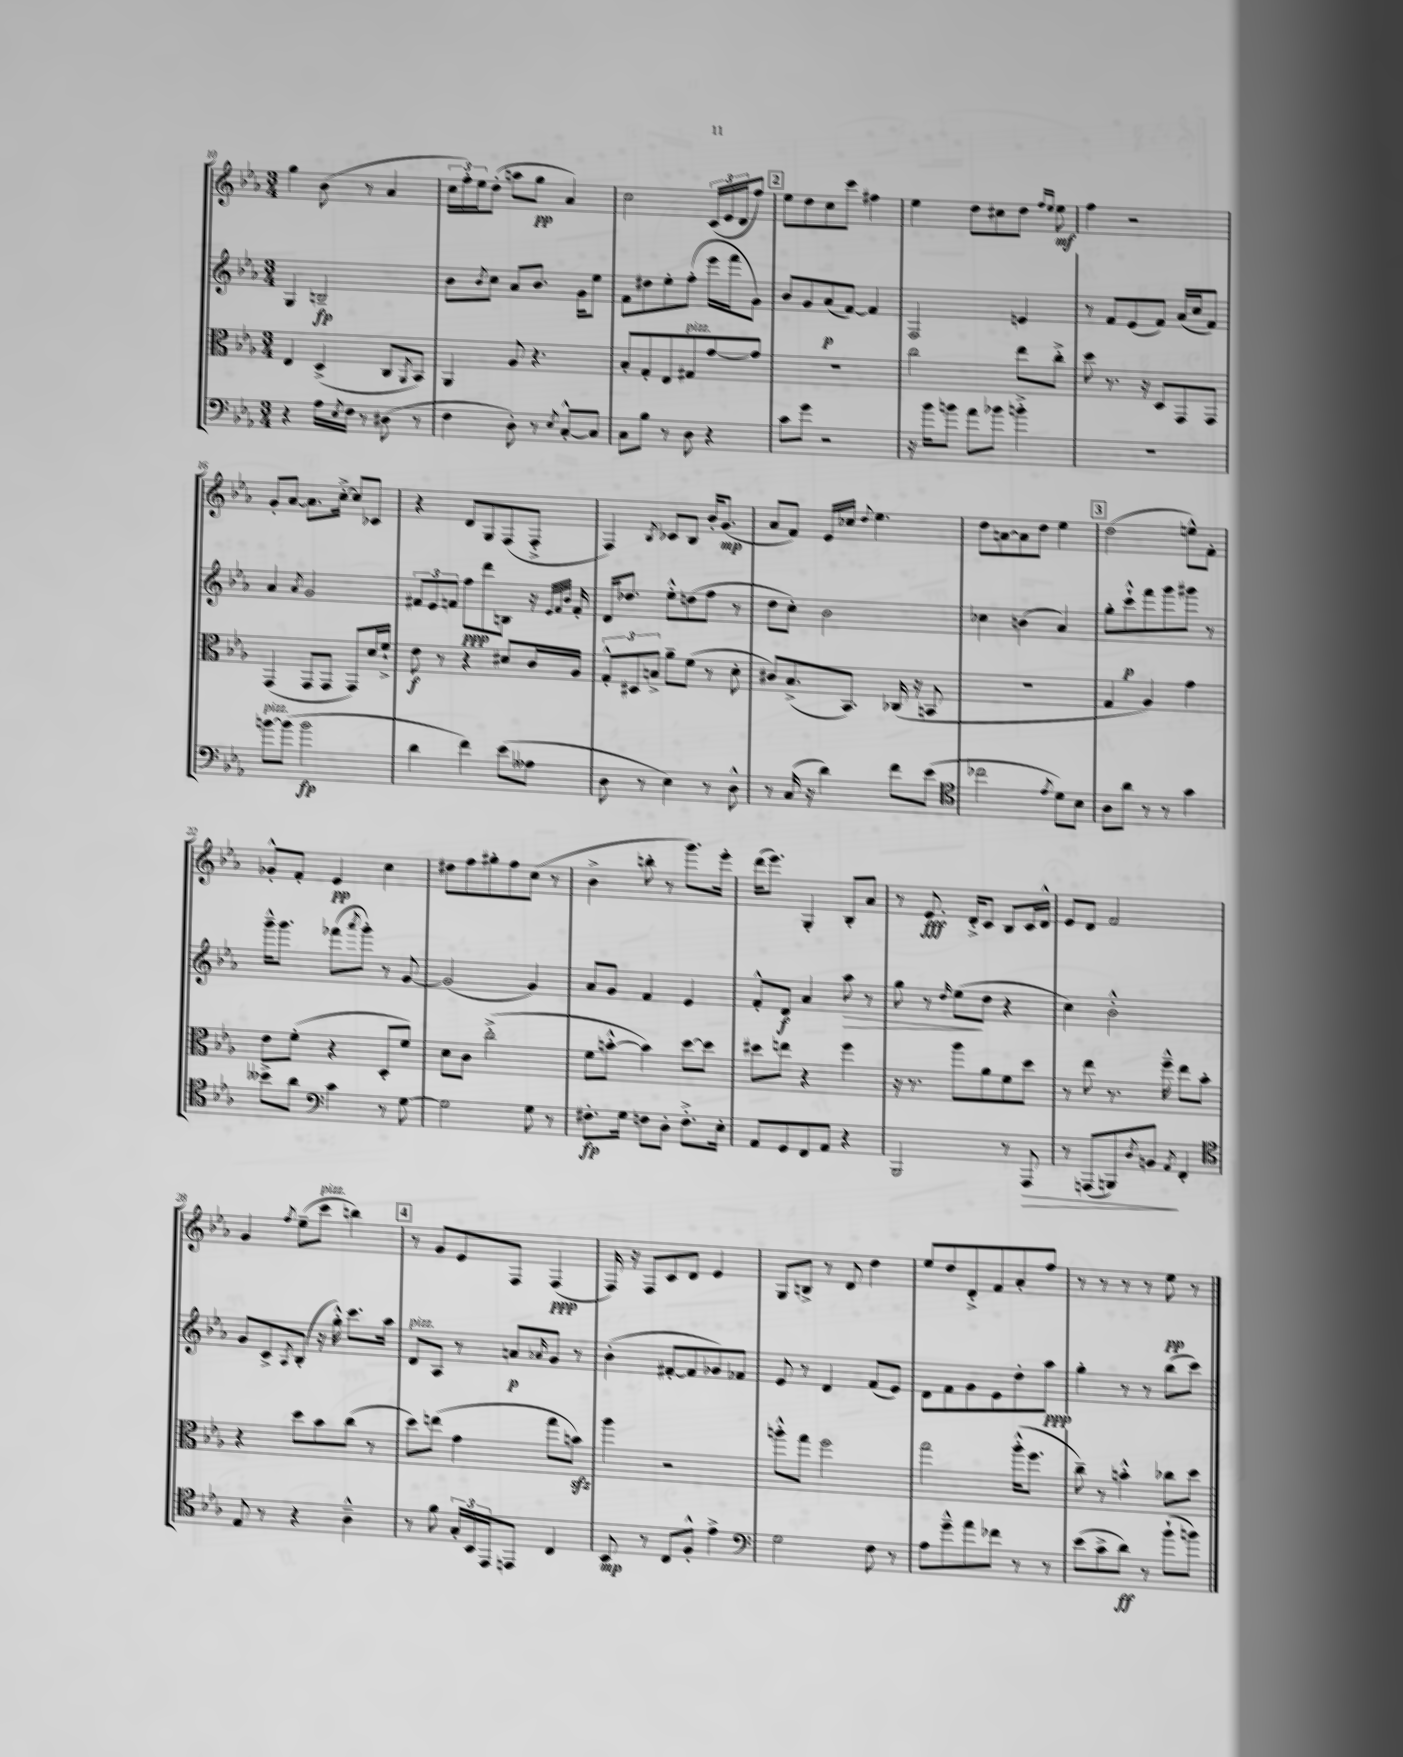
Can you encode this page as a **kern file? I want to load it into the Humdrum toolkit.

**kern	**dynam	**kern	**dynam	**kern	**dynam	**kern	**dynam
*part4	*part4	*part3	*part3	*part2	*part2	*part1	*part1
*staff4	*staff4	*staff3	*staff3	*staff2	*staff2	*staff1	*staff1
*clefF4	*	*clefC3	*	*clefG2	*	*clefG2	*
*k[b-e-a-]	*	*k[b-e-a-]	*	*k[b-e-a-]	*	*k[b-e-a-]	*
*M3/4	*	*M3/4	*	*M3/4	*	*M3/4	*
=10	=10	=10	=10	=10	=10	=10	=10
4r	.	4E-/	.	4G/	.	4gg\	.
16A-\LL	.	(4D^/	.	2Bn~/	fp	(8b-\	.
8qE-/	.	.	.	.	.	.	.
16F\JJ	.	.	.	.	.	.	.
8r	.	.	.	.	.	8r	.
(8D#X\	.	8C/L	.	.	.	4a-/	.
.	.	8qAA-/	.	.	.	.	.
8r	.	8BB-/J)	.	.	.	.	.
=11	=11	=11	=11	=11	=11	=11	=11
4F\	.	4AA-/	.	8b-\L	.	24cc\LL	.
.	.	.	.	.	.	24ff'\)	.
.	.	.	.	.	.	24ee-\J	.
.	.	.	.	8qb-/	.	.	.
.	.	.	.	8cc\J	.	(8dd'\J	.
8D'\)	.	8A-/	.	8a-/L	.	8aan\L	.
8r	.	4.r	.	8.b-/J	.	8gg\J	pp
8qE-/	.	.	.	.	.	.	.
[8C'^^/L	.	.	.	.	.	4a-/)	.
.	.	.	.	16g\KL	.	.	.
8C/J]	.	.	.	8ee-\J	.	.	.
=12	=12	=12	=12	=12	=12	=12	=12
8C\L	.	8B-'/L	.	8f\L	.	2cc\	.
8B-\J	.	8G'/	.	8dd#X\	.	.	.
8r	.	8E-/	.	8ee-'\	.	.	.
!	!	!LO:TX:a:i:t=pizz.	!	!	!	!	!
8D\	.	8G#X/	.	(8ff'\J	.	.	.
4r	.	[8g/	.	16eee-\LL	.	(24c/LL	.
.	.	.	.	.	.	24e-/	.
.	.	.	.	16fff\J	.	.	.
.	.	.	.	.	.	24d/J	.
.	.	8g/J]	.	8g\J)	.	8ff/J)	.
!!LO:REH:place=s1:t=2
=13	=13	=13	=13	=13	=13	=13	=13
8c\L	.	2.r	.	8b-/L	.	8ee-\L	.
8g\J	.	.	.	8g/	.	8dd\	.
2r	.	.	.	(8a-/	p	8cc\	.
.	.	.	.	[8f/J)	.	8ccc\J	.
.	.	.	.	4f/]	.	4ff#X\	.
=14	=14	=14	=14	=14	=14	=14	=14
16r	.	2cc\	.	2F/	.	4ee-\	.
16b-\KL	.	.	.	.	.	.	.
8bn\J	.	.	.	.	.	.	.
8a-\L	.	.	.	.	.	8dd\L	.
8b-X\J	.	.	.	.	.	8cc#X\	.
4bn'^\	.	8ee-\L	.	4en/	.	8dd\J	.
.	.	.	.	.	.	16qqff/LL	.
.	.	.	.	.	.	16qqee-/JJ	.
.	.	8cc'^\J	.	.	.	8ee-\	mf
=15	=15	=15	=15	=15	=15	=15	=15
2.r	.	8dd\	.	8r	.	4ff\	.
.	.	8.r	.	8f/L	.	.	.
.	.	.	.	(8e-/	.	2r	.
.	.	16r	.	.	.	.	.
.	.	8D/L	.	8f/J)	.	.	.
.	.	8GG/	.	(16a-/LL	.	.	.
.	.	.	.	16cc/J	.	.	.
.	.	8GG/J	.	8f/J)	.	.	.
!!LO:LB:g=z
=16	=16	=16	=16	=16	=16	=16	=16
!LO:TX:a:i:t=pizz.	!	!	!	!	!	!	!
[8bn\L	.	(4GG/	.	4a-/	.	8g'/L	.
(8b\J]	.	.	.	.	.	[8a-/J	.
.	.	.	.	8qa-/	.	.	.
2b\	fp	8GG/L	.	2g/	.	8.a-\L]	.
.	.	8GG/J	.	.	.	.	.
.	.	.	.	.	.	[16cc'^\Jk	.
.	.	8GG/L)	.	.	.	8cc/L]	.
.	.	16d/L	.	.	.	8c-X/J	.
.	.	16f`^/JJ	.	.	.	.	.
=17	=17	=17	=17	=17	=17	=17	=17
4d\	.	8e-\	f	12f#X/L	.	4r	.
.	.	.	.	12e-/	.	.	.
.	.	8r	.	.	.	.	.
.	.	.	.	12fn/J	.	.	.
4f\)	.	4r	.	8ff\L	ppp	8d/L	.
.	.	.	.	8ddd\	.	8G/	.
(8e-\L	.	8d#X/L	.	8Bn\J	.	(8F/	.
8A--X\J	.	16c/L	.	16r	.	8F'^/J	.
.	.	.	.	32qqe-/LLL	.	.	.
.	.	.	.	32qqf/	.	.	.
.	.	.	.	32qqb-/JJJ	.	.	.
.	.	16A-/JJ	.	16f'/	.	.	.
=18	=18	=18	=18	=18	=18	=18	=18
8D\	.	12G'^^/L	.	16d/KL	.	4F/)	.
.	.	.	.	8.dd-X/J	.	.	.
.	.	12D#X/	.	.	.	.	.
8r	.	.	.	.	.	.	.
.	.	12Bn^/J	.	.	.	.	.
.	.	.	.	.	.	8qB-/	.
4E-\)	.	8a-~\L	.	8ee-'^^\L	.	8c-X/L	.
.	.	(8f\J	.	(8ddn\	.	8B-/J	.
8r	.	8r	.	8ff\J	.	16b-'/KL	.
.	.	.	.	.	.	(8.g/J	mp
8D^^\	.	8d'\	.	8r	.	.	.
=19	=19	=19	=19	=19	=19	=19	=19
8r	.	8c#X/L)	.	8dd\L	.	8a-/L	.
(16C/	.	(8.B-^/	.	8cc'\J)	.	8f/J)	.
16r	.	.	.	.	.	.	.
4d\)	.	.	.	2b-\	.	16e-/LL	.
.	.	8.BB-/J)	.	.	.	16cc-X/JJ	.
.	.	.	.	.	.	8qqdd/	.
.	.	.	.	.	.	4.ee-\	.
8f\L	.	(16C-X/	.	.	.	.	.
.	.	16r	.	.	.	.	.
(8e-\J	.	8BBn/	.	.	.	.	.
=20	=20	=20	=20	=20	=20	=20	=20
*clefC4	*	*	*	*	*	*	*
2cc-X\	.	2.r	.	4cc-X\	.	8dd\L	.
.	.	.	.	.	.	[8an\	.
.	.	.	.	(4bn\	.	8a\]	.
.	.	.	.	.	.	8dd\J	.
8qe-/	.	.	.	.	.	.	.
8d\L)	.	.	.	4a-/)	.	4ee-\	.
8B-\J	.	.	.	.	.	.	.
!!LO:REH:place=s1:t=3
=21	=21	=21	=21	=21	=21	=21	=21
8A-\L	.	4G/	.	8gg'\L	.	(2dd\	.
8a-\J	.	.	.	8ccc`^^\	p	.	.
8r	.	4A-/)	.	8fff\	.	.	.
8r	.	.	.	8ggg\	.	.	.
4g\	.	4g\	.	8ggg#X\J	.	8een^^\L)	.
.	.	.	.	8r	.	8f'\J	.
!!LO:LB:g=z
=22	=22	=22	=22	=22	=22	=22	=22
8b--X^\L	.	8e-\L	.	16ggg~^^\KL	.	8g-X'^^/L	.
.	.	.	.	8.ggg\J	.	.	.
8a-\J	.	(8f'\J	.	.	.	8f'/J	.
*clefF4	*	*	*	*	*	*	*
4c\	.	4r	.	(8fff-X\L	.	4e-/	pp
.	.	.	.	8qaaa-/	.	.	.
.	.	.	.	8ggg'\J)	.	.	.
8r	.	8D'/L	.	8r	.	4cc\	.
[8G\	.	8f/J)	.	[8g/	.	.	.
=23	=23	=23	=23	=23	=23	=23	=23
2G\]	.	8d\L	.	(2g/]	.	8dd#X\L	.
.	.	8c\J	.	.	.	8ff\	.
.	.	(2cc'^\	.	.	.	8gg#X'\	.
.	.	.	.	.	.	8ff\	.
8G\	.	.	.	4g/)	.	(8cc\J	.
8r	.	.	.	.	.	8r	.
=24	=24	=24	=24	=24	=24	=24	=24
8.F#X'\L	fp	8f\L	.	8a-/L	.	4b-^\	.
.	.	[8bn'^^\J	.	8g/J	.	.	.
16G\Jk	.	.	.	.	.	.	.
8Fn\L	.	4b\])	.	4f/	.	8bbn'\	.
8D'\J	.	.	.	.	.	8r	.
8.F'^\L	.	[8dd\L	.	4e-/	.	8.ggg\L)	.
.	.	8dd\J]	.	.	.	.	.
16E-'\Jk	.	.	.	.	.	16eee-'\Jk	.
=25	=25	=25	=25	=25	=25	=25	=25
8AA-/L	.	8dd#X\L	.	8f'^^/L	.	(16ddd\KL	.
.	.	.	.	.	.	8.eee-\J)	.
8GG/	.	8een\J	.	8d/J	f	.	.
8FF/	.	4r	.	4a-/	.	4G'/	.
8AA-/J	.	.	.	.	.	.	.
!	!	!	!	!	!LO:HP:b	!	!
4r	.	4ff\	.	8aa-\	>	8B-'/L	.
.	.	.	.	8r	.	8a-/J	.
=26	=26	=26	=26	=26	=26	=26	=26
2BBB-/	.	16r	.	8gg\	.	8r	.
.	.	8.r	.	.	.	.	.
.	.	.	.	8r	.	8.e-/	fff
.	.	.	.	16qqdd/	.	.	.
.	.	8aa-\L	.	(8ee-\L	.	.	.
.	.	.	.	.	.	16d'^/KL	.
.	.	8a-\	.	8dd\J	]	8c/J	.
8r	.	8f\	.	4r	.	8B-/L	.
!	!LO:HP:b	!	!	!	!	!	!
8AAA-/	>	8dd\J	.	.	.	16c/L	.
.	.	.	.	.	.	16d^^/JJ	.
=27	=27	=27	=27	=27	=27	=27	=27
8r	.	8r	.	4cc\)	.	8e-/L	.
(8AAAn/L	.	8ee-\	.	.	.	8d/J	.
8BBBn/)	.	8.r	.	2b-'^^\	.	2f/	.
8qD/	.	.	.	.	.	.	.
8BBn/J	.	.	.	.	.	.	.
.	.	16ff~^^\	.	.	.	.	.
8qAA-/	.	.	.	.	.	.	.
4FF'/	]	8ee-\L	.	.	.	.	.
.	.	8b-'\J	.	.	.	.	.
!!LO:LB:g=z
=28	=28	=28	=28	=28	=28	=28	=28
*clefC4	*	*	*	*	*	*	*
8E-/	.	4r	.	8g/L	.	4g/	.
8r	.	.	.	8c^/	.	.	.
.	.	.	.	8qA-/	.	8qff/	.
4r	.	8dd\L	.	(8B-'/J	.	(8ee-~\L	.
!	!	!	!	!	!	!LO:TX:a:i:t=pizz.	!
.	.	8b-\	.	16r	.	8ccc\J	.
.	.	.	.	16gg'^^\)	.	.	.
4A-~^^\	.	(8cc\J	.	8.ccc\L	.	4bbn\)	.
.	.	8r	.	.	.	.	.
.	.	.	.	16aa-\Jk	.	.	.
!!LO:REH:place=s1:t=4
=29	=29	=29	=29	=29	=29	=29	=29
!	!	!	!	!LO:TX:a:i:t=pizz.	!	!	!
8r	.	8dd\L)	.	8d/L	.	8r	.
8f\	.	(8een\J	.	8A-/J	.	8g/L	.
24G'/LL	.	4g\	.	8r	.	8e-/	.
24BB-/	.	.	.	.	.	.	.
24EE-/J	.	.	.	.	.	.	.
8EEn/J	.	.	.	8an/L	p	8F/J	.
.	.	.	.	16qqa-X/	.	.	.
4C/	.	8gg\L	.	8g/J	.	(4F/	ppp
.	.	8bnzz\J)	.	8r	.	.	.
=30	=30	=30	=30	=30	=30	=30	=30
8BB-/	mp	4aa-\	.	(4b-'\	.	16F/)	.
.	.	.	.	.	.	16r	.
8r	.	.	.	.	.	8F/L	.
8C/L	.	2r	.	[8f#X'/L	.	8c/	.
8F'^^/J	.	.	.	8f#/]	.	8d/J	.
4e-^\	.	.	.	8g-X/)	.	4e-/	.
.	.	.	.	8f-X/J	.	.	.
=31	=31	=31	=31	=31	=31	=31	=31
*clefF4	*	*	*	*	*	*	*
2G\	.	8aan'^^\L	.	8e-/	.	8G/L	.
.	.	8gg\J	.	8r	.	8Bn^/J	.
.	.	2ff\	.	4d/	.	8r	.
.	.	.	.	.	.	8d/	.
8F\	.	.	.	(8f/L	.	4dd\	.
8r	.	.	.	8e-/J)	.	.	.
=32	=32	=32	=32	=32	=32	=32	=32
8A-\L	.	2gg\	.	8d\L	.	8ee-/L	.
8g~^^\	.	.	.	8f\	.	8dd/	.
8a-\	.	.	.	8g\	.	8d'^/	.
8f-X\J	.	.	.	8e-\	.	8f/	.
8r	.	(16aa-'^^\KL	.	8dd'\	.	8a-'/	.
.	.	8.ff\J	.	.	.	.	.
8r	.	.	.	8aa-\J	ppp	8ff/J	.
=33	=33	=33	=33	=33	=33	=33	=33
(8e-\L	.	8cc~\)	.	4gg'\	.	8r	.
8c^\	.	8r	.	.	.	8r	.
8d\J)	ff	4bn'^^\	.	8r	.	8r	.
8r	.	.	.	8r	.	8r	.
(8b-`\L	.	8cc-X\L	.	(8bb-\L	.	8ee-\	pp
8bn\J)	.	8dd\J	.	8ccc\J)	.	8r	.
==	==	==	==	==	==	==	==
*-	*-	*-	*-	*-	*-	*-	*-
